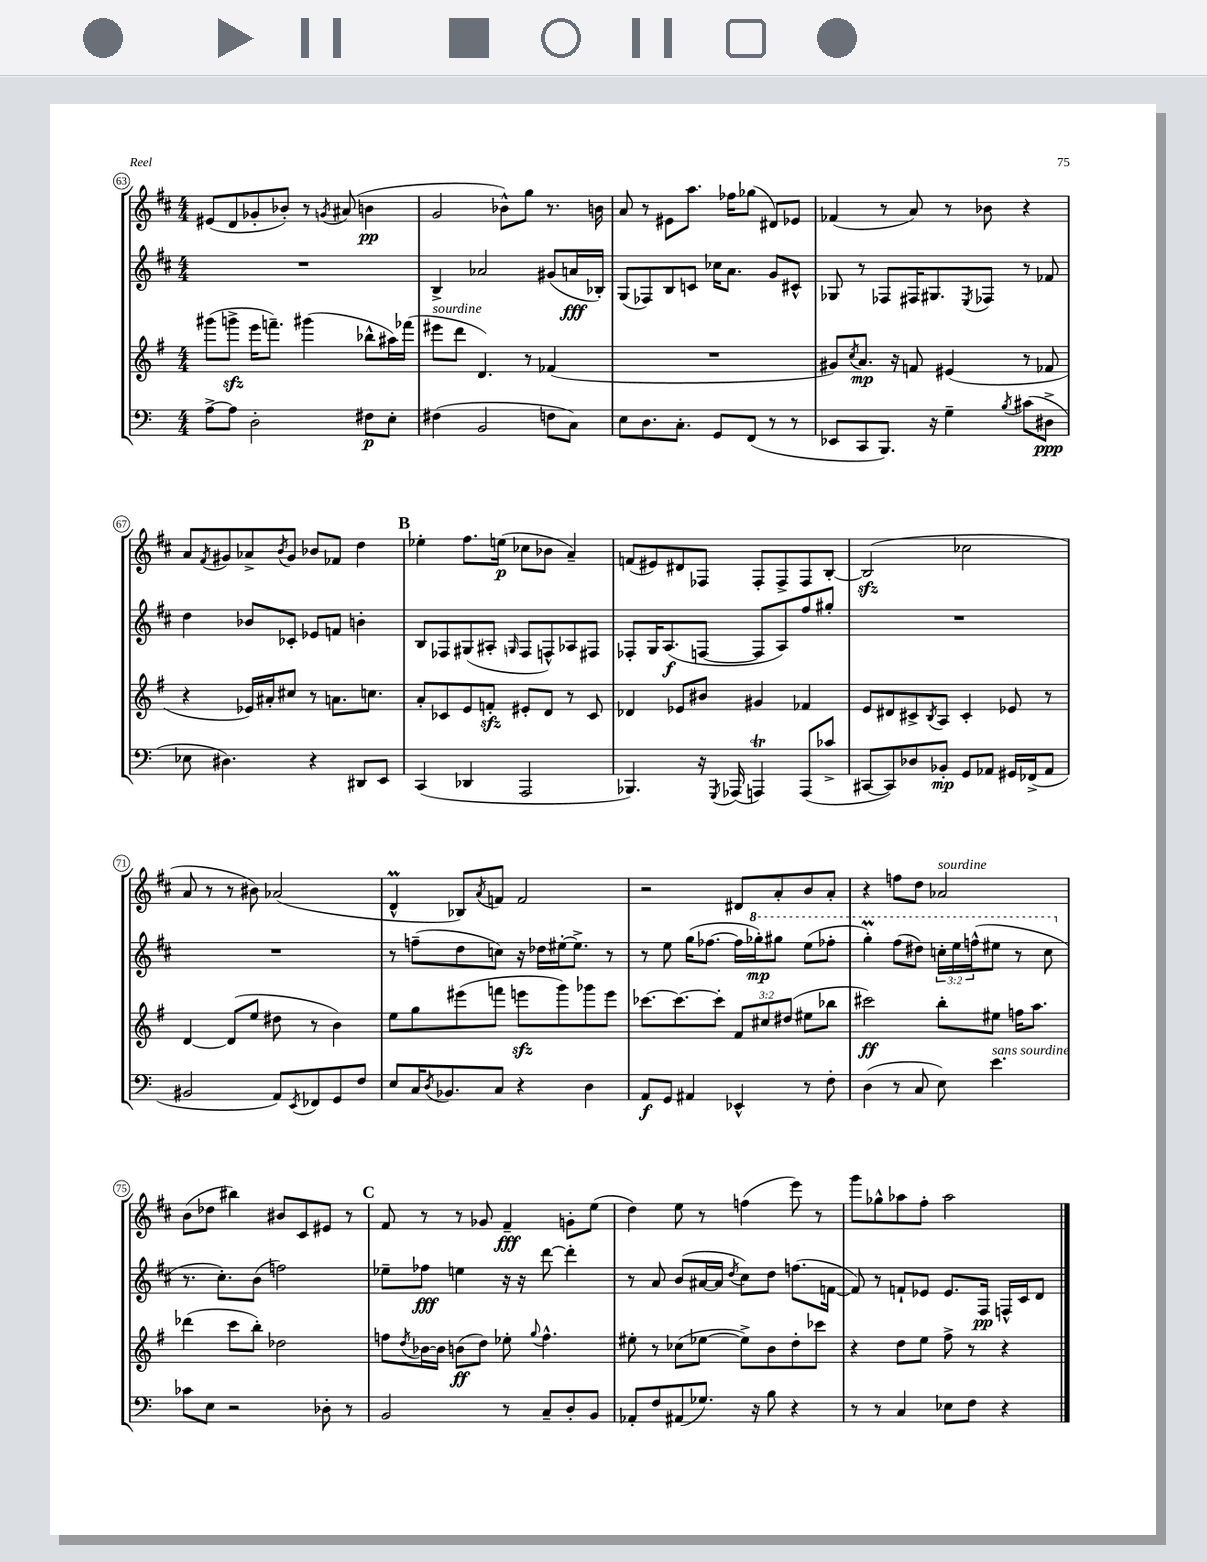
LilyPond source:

<<
\new StaffGroup <<
\new Staff = "s0" {
    \clef treble \key d \major \numericTimeSignature \time 4/4
    eis'8( d'8 ges'8-. bes'8-.) r8 \acciaccatura { g'8 } ais'8( b'4\pp |
    g'2 bes'8-^) g''8 r8. b'16 |
    a'8 r8 eis'8 a''8. fes''16 ges''8( dis'8) ees'8 |
    fes'4( r8 a'8) r8 bes'8 r4 |
    a'8 \acciaccatura { fis'8 } gis'8 aes'8-> \acciaccatura { b'8 } gis'8 bes'8 fes'8 d''4 |
    \mark \markup { \bold "B" } ees''4-. fis''8. e''16\p( ces''8 bes'8 a'4--) |
    f'8( eis'8) dis'8 fes8 fes8-. fes8-> fes8 b8~-. |
    b2\sfz( ces''2 |
    a'8 r8 r8 bis'8) aes'2( |
    d'4-^\prall bes8) \acciaccatura { a'8 } f'8 f'2 |
    r2 dis'8 a'8-. b'8 a'8-. |
    r4 f''8 d''8 aes'2^\markup { \italic "sourdine" } |
    b'8( des''8 bis''4) bis'8 cis'8 eis'8 r8 |
    \mark \markup { \bold "C" } fis'8 r8 r8 ges'8 fis'4--\fff g'8-. e''8( |
    d''4) e''8 r8 f''4( e'''8) r8 |
    g'''8 ges''8-^ aes''8 fis''8-. aes''2 \bar "|." |
}
\new Staff = "s1" {
    \clef treble \key d \major \numericTimeSignature \time 4/4 \override Staff.TupletNumber.text = #tuplet-number::calc-fraction-text
    R1 |
    b4-> aes'2 gis'8( a'16\fff bes16-.) |
    g8( fes8) b8 c'8 ces''16 a'8. g'8 cis'8-^ |
    ges8 r8 fes8 fis16 gis8. \acciaccatura { e8 } fes8 r8 fes'8 |
    d''4 bes'8 ces'8-. ees'8 f'8 b'4-. |
    \mark \markup { \bold "B" } b8 fes8 gis8( ais8-. \grace { g16 } fes8 f8-^) aes8 fis8 |
    fes8-. g16 a8.\f( f8~ f8 a8) fis''8 gis''8-. |
    R1 |
    R1 |
    r8 f''8--( d''8 c''8) r16 des''16 eis''16~-. eis''8.-> r8 |
    r8 e''8 g''16( fes''8.~ fes''16 \ottava #1 ges'''16-.\mp) gis'''8 e'''8( fes'''8-. |
    g'''4-.\prall) fis'''8( dis'''8) \tuplet 3/2 { c'''16-. e'''16 f'''16-^( } eis'''8 r8 c'''8 \ottava #0 |
    r8. cis''8.-.) b'8( f''2) |
    \mark \markup { \bold "C" } ees''8-- fes''8\fff e''4 r16 r16 d'''8~ d'''4-. |
    r8 a'8 b'8( ais'16~ ais'16 \acciaccatura { d''8 } cis''8) d''8 f''8.( f'16~ |
    f'8) r8 f'8-! ees'8 ees'8. fis16\pp f16-^ cis'16 d'8 \bar "|." |
}
\new Staff = "s2" {
    \clef treble \key g \major \numericTimeSignature \time 4/4 \override Staff.TupletNumber.text = #tuplet-number::calc-fraction-text
    gis'''8( g'''8->\sfz e'''16 f'''8.--) gis'''4( bes''8-^ ais''16) fes'''16( |
    eis'''8^\markup { \italic "sourdine" } d'''8 d'4.) r8 fes'4( |
    R1 |
    gis'8) \acciaccatura { c''8 } a'8.\mp r16 f'8 eis'4( r8 fes'8 |
    r4 ees'16) ais'16-. cis''8 r8 a'8. c''8. |
    \mark \markup { \bold "B" } a'8-. ces'8 e'8 f'8-.\sfz eis'8-. d'8 r8 ces'8 |
    des'4 ees'8 bis'8 gis'4 fes'4 |
    e'8 dis'8 cis'8-> \acciaccatura { b8 } a8 cis'4-. ees'8 r8 |
    d'4~ d'8( e''8 dis''8 r8 b'4) |
    e''8 g''8 eis'''8( f'''8 e'''8\sfz g'''8) ges'''8 e'''8 |
    ces'''8.~ ces'''8.~ ces'''8-. \tuplet 3/2 { fis'8 cis''8 dis''8( } eis''8 bes''8 |
    cis'''2\ff) b''8-. eis''8 f''16 a''8. |
    des'''4( c'''8 b''8-.) des''2 |
    \mark \markup { \bold "C" } f''8 \acciaccatura { d''8 } bes'16~ bes'16 b'8\ff( d''8) ees''8-. \appoggiatura { g''8 } f''4.-^ |
    eis''8-. r8 ces''8( ees''8~ ees''8->) b'8 d''8-. ces'''8 |
    r4 d''8 e''8 fis''8-> r8 r4 \bar "|." |
}
\new Staff = "s3" {
    \clef bass \key c \major \numericTimeSignature \time 4/4
    a8~-> a8 d2-. fis8\p e8-. |
    fis4( b,2 f8 c8) |
    e8 d8. c8.-. g,8 f,8( r8 r8 |
    ees,8 c,8 b,,8.) r16 g4-- \acciaccatura { b8 } cis'8( dis8->\ppp |
    ees8 dis4.) r4 dis,8 e,8 |
    \mark \markup { \bold "B" } c,4( des,4 a,,2 |
    bes,,4.) r16 \acciaccatura { g,,8 } aes,,16( a,,4\trill) a,,8( ces'8-> |
    cis,8~ cis,8) des8 bes,8-.\mp g,8 aes,8 gis,16 fes,16->( aes,8 |
    bis,2 a,8) \acciaccatura { e,8 } fes,8 g,8 f8 |
    e8 c16 \acciaccatura { d8 } bes,8. c8 r4 d4 |
    a,8\f g,8 ais,4 ees,4-^ r8 f8-. |
    d4( r8 c8 e8) e'4.^\markup { \italic "sans sourdine" } |
    ces'8 e8 r2 des8-. r8 |
    \mark \markup { \bold "C" } b,2 r8 c8-- d8-. b,8 |
    aes,8-. f8 ais,8( ges8.) r16 b8 r4 |
    r8 r8 c4 ees8 f8 r4 \bar "|." |
}
>>
>>
\layout { \context { \Score currentBarNumber = #63 \override BarNumber.stencil = #(make-stencil-circler 0.1 0.3 ly:text-interface::print) } }
